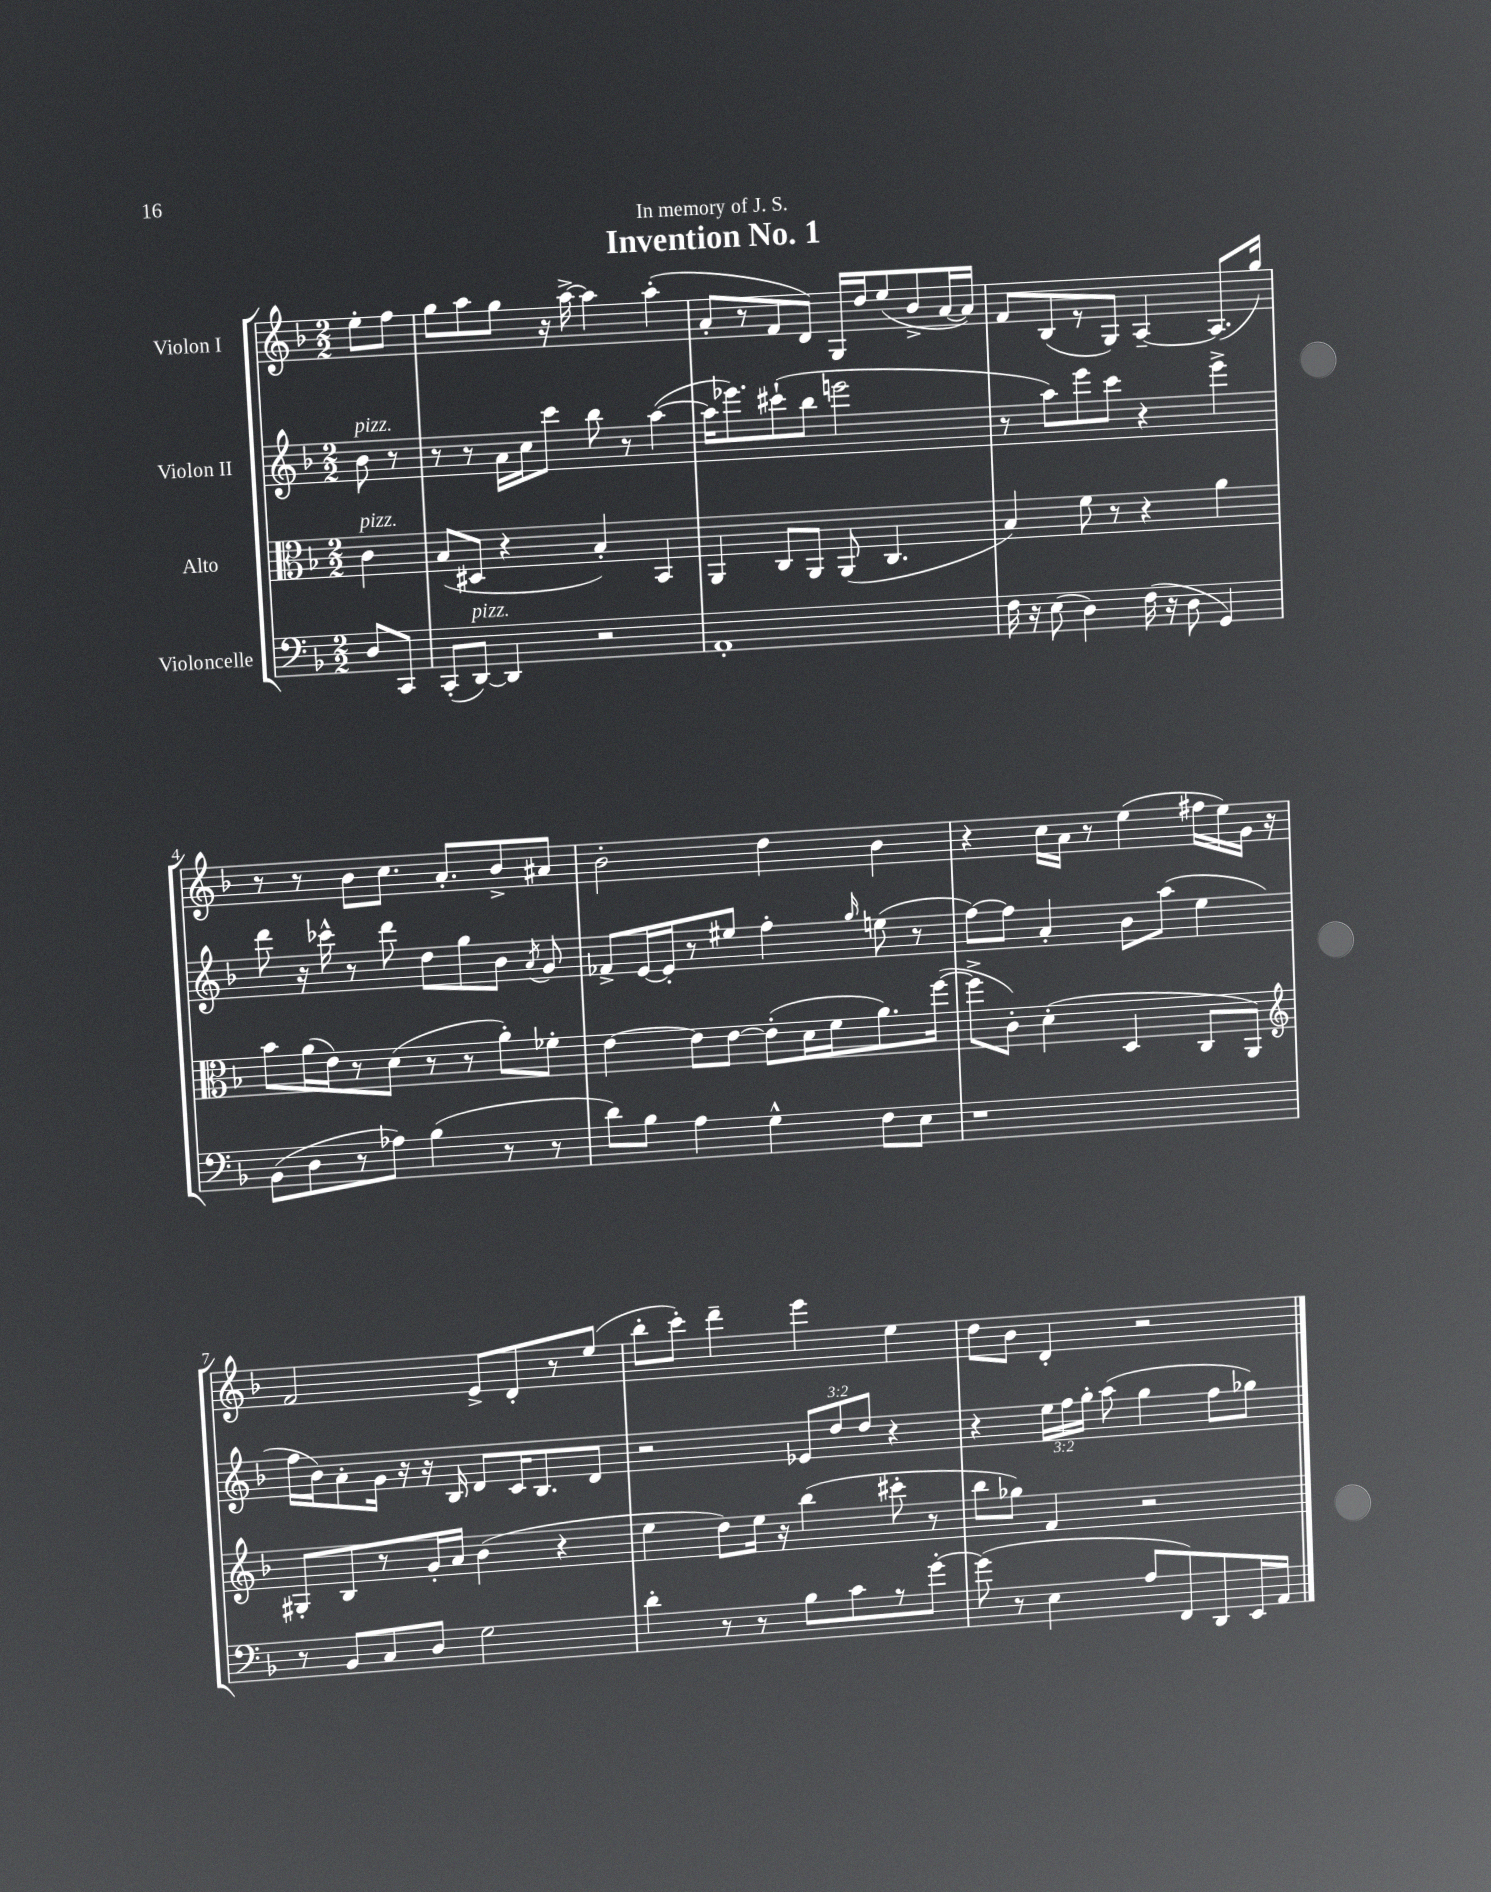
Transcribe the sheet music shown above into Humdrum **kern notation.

**kern	**kern	**kern	**kern
*staff4	*staff3	*staff2	*staff1
*clefF4	*clefC3	*clefG2	*clefG2
*k[b-]	*k[b-]	*k[b-]	*k[b-]
*M2/2	*M2/2	*M2/2	*M2/2
8D	4c	8b-	8ee'
8CC	.	8r	8ff
=	=	=	=
(8CC'	(8B-	8r	8gg
[8DD)	8D#	8r	8aa
4DD]	4r	16a	8gg
.	.	16cc	.
.	.	8ccc	16r
.	.	.	[16aa^
2r	4B-')	8bb-	4aa]
.	.	8r	.
.	4BB-	([4aa	(4aa'
=	=	=	=
1AA'	4AA	16aa]	8a'
.	.	8.eee-)	.
.	.	.	8r
.	8C	(8ccc#`	8f
.	8AA	8bb-	8d)
.	(8AA	2eee	16G
.	.	.	16dd
.	4.C	.	(8ee
.	.	.	8b-^
.	.	.	[16a
.	.	.	16a])
=	=	=	=
16F	4B-)	8r	8f
16r	.	.	.
(8E	.	8aa)	(8B-
4D)	8f	8eee	8r
.	8r	8ccc	8G)
(16F	4r	4r	[4A~
16r	.	.	.
8D	.	.	.
4GG)	4a	4eee^	(8.A]
.	.	.	16gg)
=	=	=	=
(8BB-	8b-	8ddd	8r
8D	(16a	16r	8r
.	16e)	16ccc-^^	.
8r	8r	8r	8b-
8A-)	(8d	8ddd	8.cc
(4B-	8r	8dd	.
.	.	.	8.a'
.	8r	8gg	.
8r	8a')	8b-	8b-^
.	.	8qa	.
8r	8f-'	8g	8a#
=	=	=	=
8d)	[4e	8f-^	2b-'
8B-	.	[16e	.
.	.	16e']	.
4A	8e]	8r	.
.	[8e	8ee#	.
4G^^	(8e']	4ff'	4dd
.	16d	.	.
.	16f	.	.
.	.	16qqgg	.
8F	8.a)	(8ee	4b-
8E	.	8r	.
.	([16ff	.	.
=	=	=	=
1r	8ff^]	[8ff)	4r
.	8c')	8ff]	.
.	(4d'	4a'	16cc
.	.	.	16a
.	.	.	8r
.	4D	8b-	(4ee
.	.	(8aa	.
.	8C	4ee	16ff#
.	.	.	16ee)
.	8AA)	.	16g
.	.	.	16r
=	=	=	=
*	*clefG2	*	*
8r	8G#'	16ff	2f
.	.	16b-)	.
8BB-	8B-	8a'	.
8C	8r	16g	.
.	.	16r	.
8D	16g'	16r	.
.	16a	16B-	.
2G	(4b-	8d	8e^
.	.	16c	8d'
.	.	8.B-	.
.	4r	.	8r
.	.	8d	(8ee
=	=	=	=
4d'	4ee	2r	8bb-'
.	.	.	8ccc')
8r	8dd)	.	4ddd~
8r	16ee	.	.
.	16r	.	.
8B-	(4bb-	12e-	4eee
.	.	12dd	.
8c	.	.	.
.	.	12dd	.
8r	8ccc#'	4r	4ee
[8g'	8r	.	.
=	=	=	=
(8g]	8bb-	4r	8dd
8r	8gg-)	.	8b-
4E	4f	24ee	4d'
.	.	24ff	.
.	.	24gg'	.
.	.	(8aa	.
8A	2r	4gg	2r
8FF)	.	.	.
8DD	.	8ff	.
16EE	.	8gg-)	.
16AA	.	.	.
==	==	==	==
*-	*-	*-	*-
